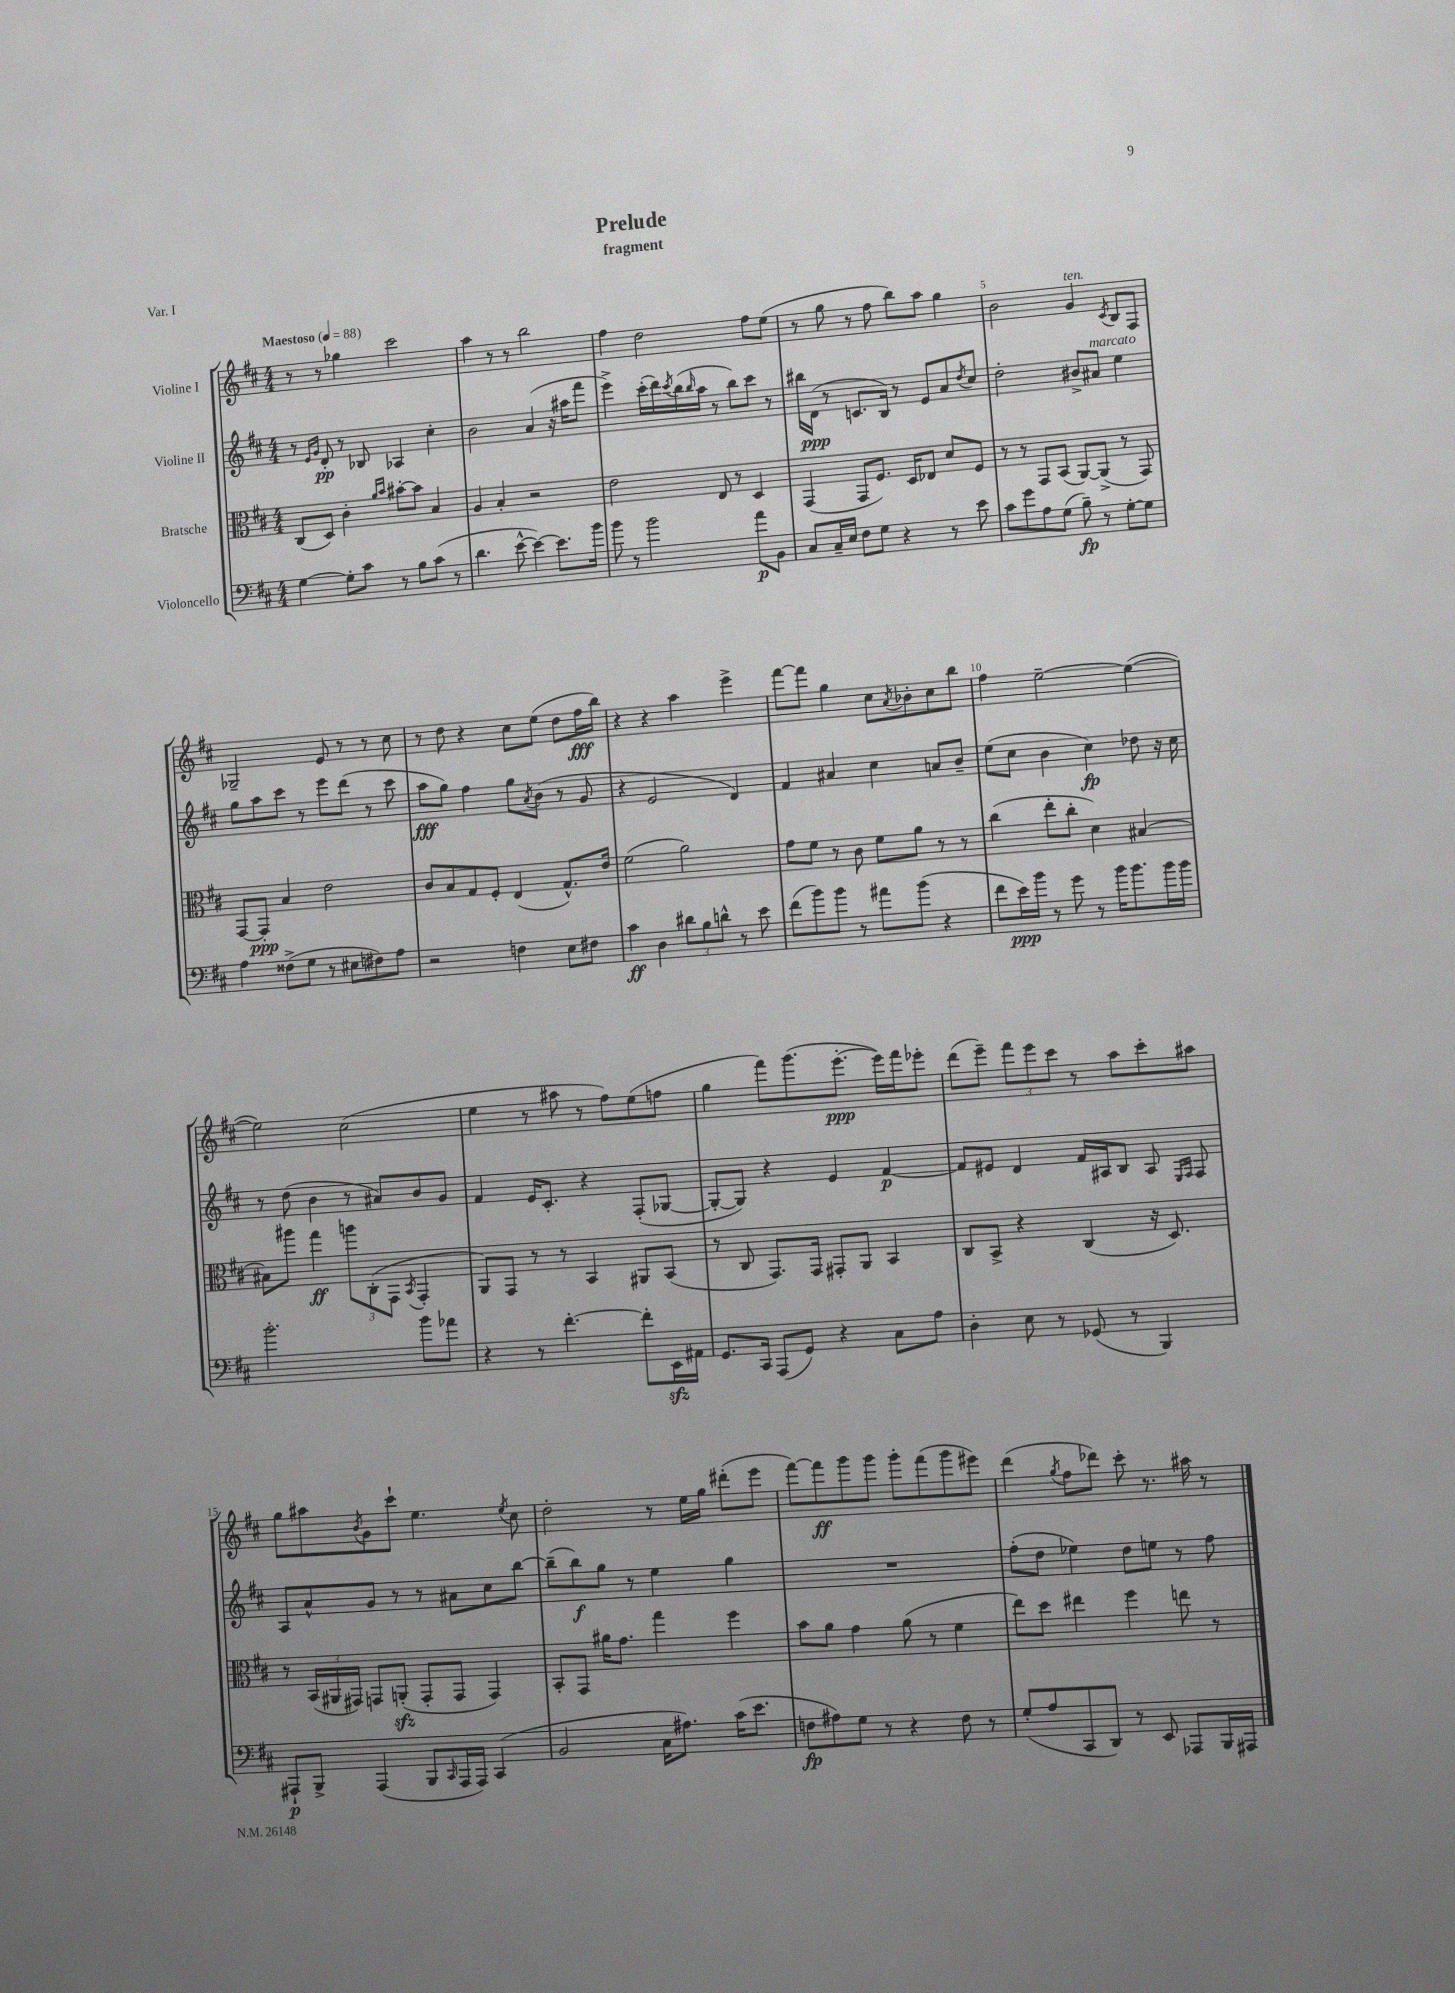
\header { title = "Prelude" subtitle = "fragment" piece = "Var. I" }
<<
\new StaffGroup <<
\new Staff = "s0" \with { instrumentName = "Violine I" } {
    \clef treble \key d \major \numericTimeSignature \time 4/4 \tempo "Maestoso" 4 = 88
    r8 r8 ges''4 cis'''2 |
    a''4 r8 r8 b''2 |
    fis''4 d''2 fis''8 e''8( |
    r8 g''8 r8 fis''8 b''8) a''8 g''4 |
    b'2 g'4^\markup { \italic "ten." } \acciaccatura { cis'8 } b8 fis8 |
    ges2-- e'8 r8 r8 cis''8 |
    r8 d''8 r4 cis''8 e''8( d''8 fis''16\fff b''16) |
    r4 r4 a''4 e'''4-> |
    fis'''8~ fis'''8 g''4 cis''8 \acciaccatura { a'8 } bes'8-. cis''8 b''8 |
    fis''4 e''2~-- e''4~( |
    e''2) cis''2( |
    e''4 r8 ais''8 r8 fis''8) e''8( f''8 |
    g''4 fis'''8) g'''8.( e'''8.~-.\ppp e'''16) fis'''16 ees'''8-. |
    d'''8( e'''8--) \tuplet 3/2 { fis'''8 e'''8 cis'''8 } r8 a''8 cis'''8-. ais''8 |
    g''8 ais''8 \acciaccatura { b'8 } g'8 cis'''8-! e''4. \acciaccatura { e''8 } cis''8 |
    d''2-. r8 e''16 g''16 dis'''8-.( e'''8 |
    fis'''8~) fis'''8\ff g'''8 g'''8 g'''8-. fis'''8( g'''8 eis'''8) |
    d'''4( \acciaccatura { g''8 } fis''8 des'''8) cis'''8-. r8. ais''16 r8 \bar "|." |
}
\new Staff = "s1" \with { instrumentName = "Violine II" } {
    \clef treble \key d \major \numericTimeSignature \time 4/4
    r8 \grace { e'16 g'16 } d'8-.\pp r8 bes8 aes4 cis''4-. |
    b'2 a'4( r16 ais''16 fis'''8 |
    e'''4->) cis'''16-.( d'''16) \acciaccatura { cis'''8 } b''16( \grace { b''16 } a''16 r8 b''8) cis'''8 r8 |
    bis''16 d'16\ppp( r8 c'8. b16) r8 e'8 a'8 \acciaccatura { d''8 } cis''8 |
    d''2-. bis'8-> ais'8^\markup { \italic "marcato" } e''4 |
    g''8 a''8 cis'''8 r8 e'''8 d'''8( r8 cis'''8 |
    a''8\fff g''8) fis''4 g''8 \acciaccatura { a'8 } b'8( r8 g'8 |
    r4 e'2 d'4) |
    fis'4 ais'4 cis''4 a'8 b'8-- |
    e''8( cis''8 b'4 cis''4\fp) des''8 r16 cis''16 |
    r8 d''8( b'4 r8 ais'8) b'8 g'8 |
    fis'4 e'16 cis'8.-. r4 fis8-.( ges8~ |
    ges8~-. ges8) r4 e'4 fis'4~\p |
    fis'8 eis'8 d'4 fis'16 ais16 b8 ais8 \grace { e16 fis16 } fis8 |
    a8 a'8-^ g'8 r8 r8 ais'8 cis''8 b''8~ |
    b''8--( b''8\f) g''8 r8 e''4 g''4 |
    R1 |
    fis''8-.( d''8 ees''4) d''8 e''8 r8 fis''8 \bar "|." |
}
\new Staff = "s2" \with { instrumentName = "Bratsche" } {
    \clef alto \key d \major \numericTimeSignature \time 4/4
    cis8( d8) cis'4-. \grace { a'16 b'16 } bis'8~-. bis'8 b4 |
    a4 b4-. r2 |
    e'2 e8 r8 d4 |
    g,4( g,8 fis8.) d16 ees8 d'8 fis8 |
    r8 r8 g,8 b,8( a,8~) a,8->( r8 g,8) |
    g,8~ g,8-.\ppp b4 e'2 |
    cis'8 b8 g8 fis8-. e4( g8.-^) e'16 |
    fis'2( a'2) |
    g'8 fis'8 r8 cis'8 fis'8 a'8 r8 r8 |
    cis''4( e''8-. cis''8-. d'4) bis4~ |
    bis8 ais''8 g''4\ff \tuplet 3/2 { a''8 cis8-.( g,8 } \acciaccatura { b,8 } g,4-. |
    a,8) g,8 r8 r8 b,4 ais,8 b,8( |
    r8 cis8 g,8.) g,16 gis,8-. a,8 b,4 |
    cis8 b,8-> r4 cis4( r16 d8.) |
    r8 \tuplet 3/2 { b,16( ais,16 gis,16) } g,8 a,8-.\sfz( g,8-. g,8 g,4) |
    b,8-. g,8 ais'16 g'8. g''4 fis''4 |
    b'8 a'8 g'4 a'8( r8 fis'4 |
    e''8) d''8 eis''4 fis''4 e''8 r8 \bar "|." |
}
\new Staff = "s3" \with { instrumentName = "Violoncello" } {
    \clef bass \key d \major \numericTimeSignature \time 4/4
    g4~ g8-. cis'8 r8 b8 cis'8( r8 |
    d'4. e'8~-^ e'4~) e'8. b'16 |
    b'8 r8 b'2 a'8\p b,8 |
    cis8 cis16-- e16 fis8 g8 r4 r8 e'8 |
    cis'8 g'8 a8 g8( b8--\fp) r8 g8~-. g8 |
    a4 fisis8->( g8 r8 eis8 fis8) a8 |
    r2 f4 e8 fis8 |
    cis'4\ff d4 \tuplet 3/2 { dis'8 b8 d'8-^ } r8 e'8 |
    fis'8( b'8) b'8 r8 ais'8 b'8( r4 |
    fis'8 e'16\ppp) b'16 r8 g'8 r8 b'16 b'8. b'16 b'16 |
    b'2.-. b'8 aes'8 |
    r4 r8 fis'4.~-. fis'8-. e,16\sfz ais,16 |
    g,8. cis,16 a,,8( g,8) r4 cis8 a8 |
    d4-. e8 r8 ges,8( r8 b,,4) |
    ais,,8-!\p b,,8-> ais,,4( b,,8 \grace { cis,16 } ais,,16 ais,,16) cis,4( |
    b,2 cis16 ais8.) cis'16( e'8. |
    f8\fp ais8) g8 r8 r4 f8 r8 |
    g8-.( a8 cis,8 d,8) r8 e,8 aes,,8 b,,16 ais,,16 \bar "|." |
}
>>
>>
\layout { \context { \Score \override BarNumber.break-visibility = ##(#f #t #t) barNumberVisibility = #(every-nth-bar-number-visible 5) } }
